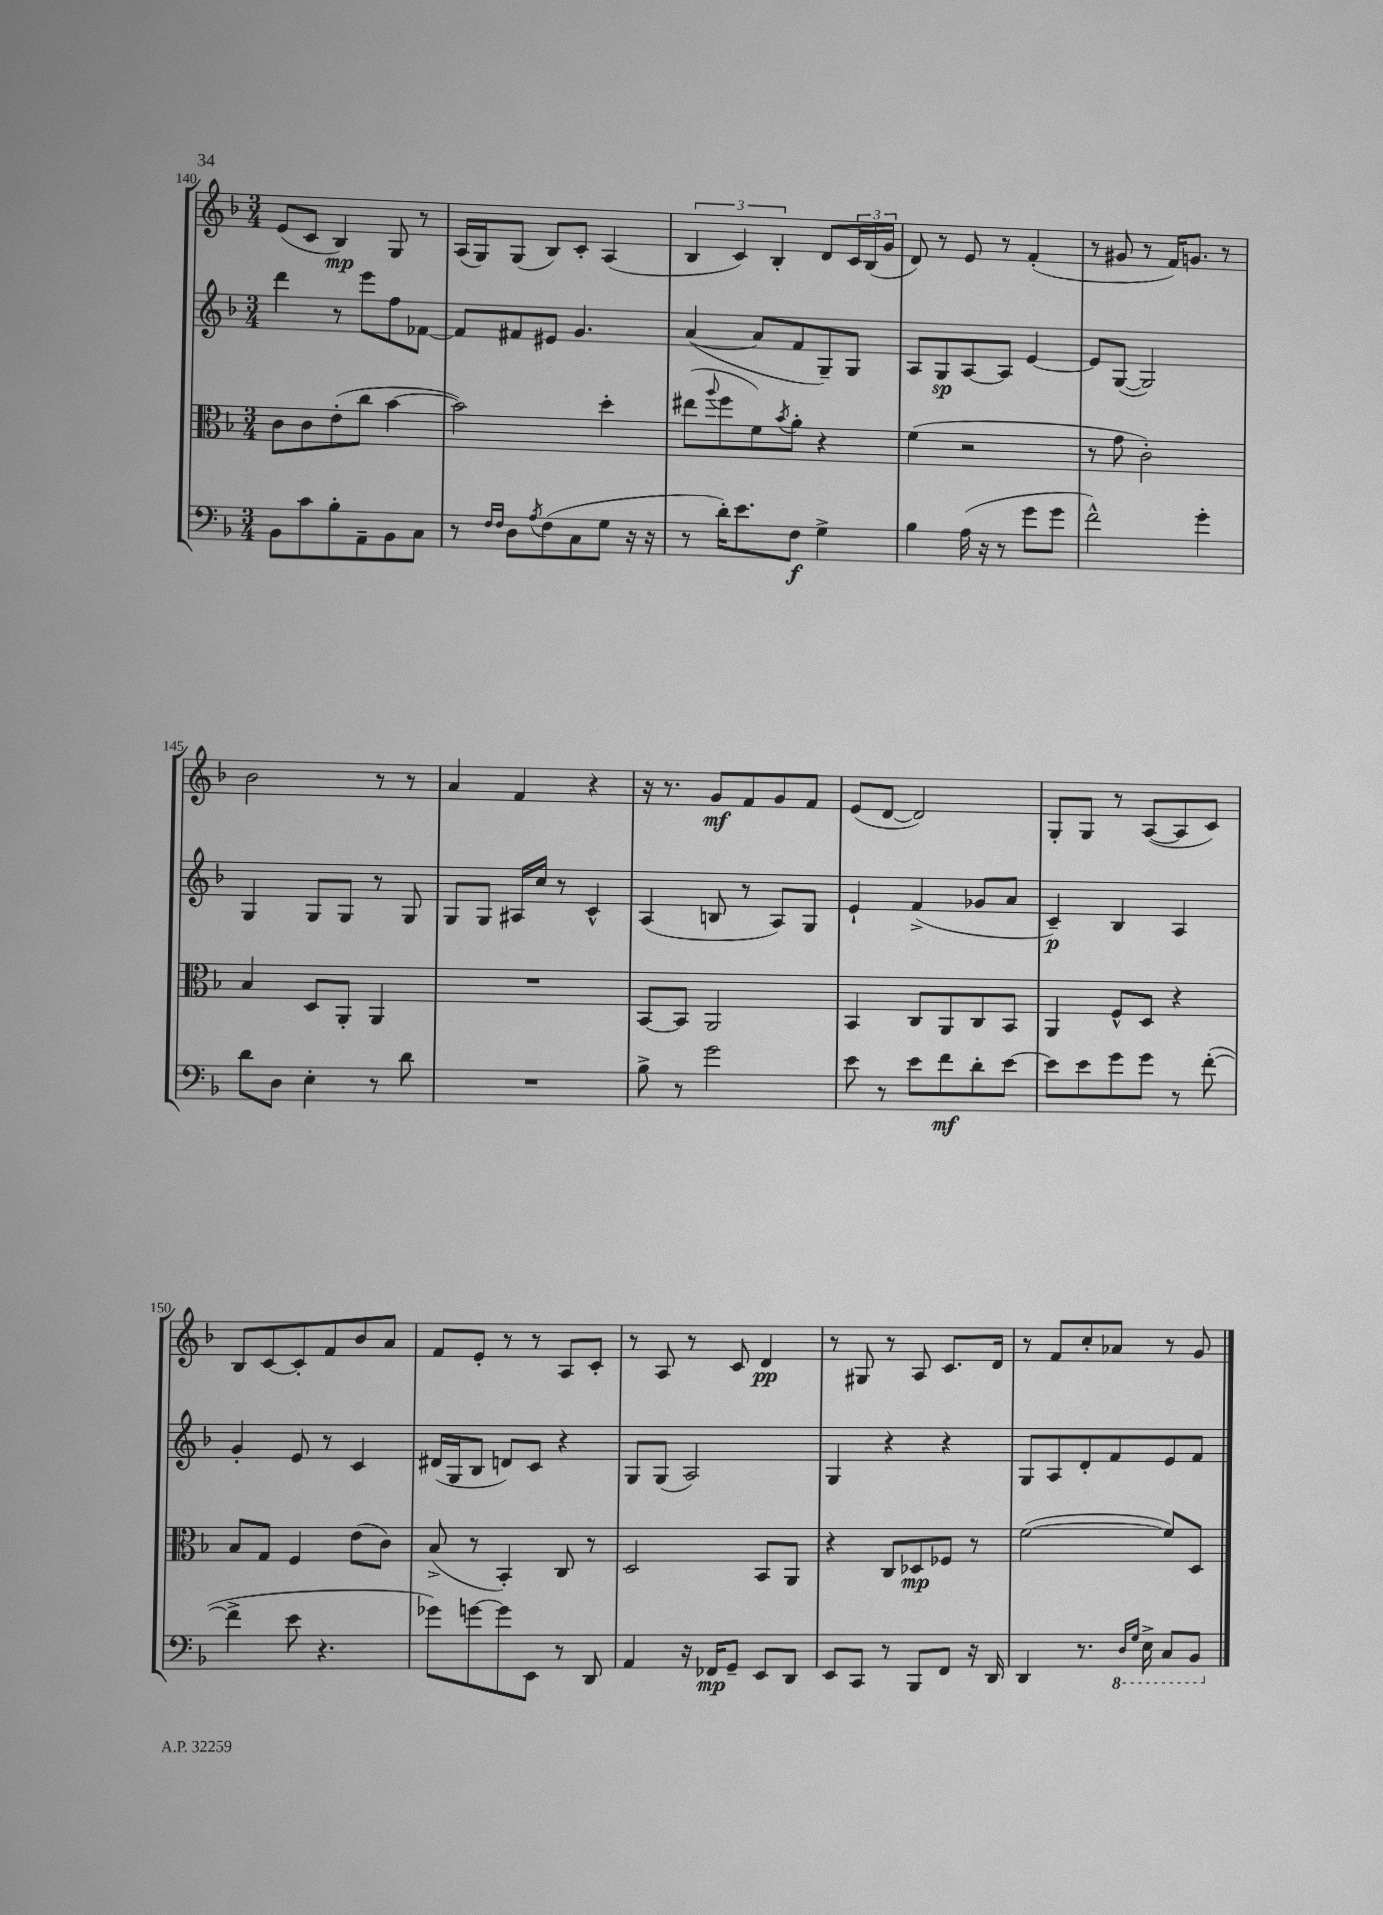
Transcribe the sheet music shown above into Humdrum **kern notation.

**kern	**kern	**kern	**kern
*staff4	*staff3	*staff2	*staff1
*clefF4	*clefC3	*clefG2	*clefG2
*k[b-]	*k[b-]	*k[b-]	*k[b-]
*M3/4	*M3/4	*M3/4	*M3/4
8BB-	8c	4ddd	(8e
8c	8c	.	8c
8B-'	(8e'	8r	4B-)
8AA~	8cc	8eee	.
8BB-	[4b-	8ff	8G
8C	.	[8f-	8r
=	=	=	=
8r	2b-])	8f-]	(16A
.	.	.	16G)
16qqF	.	.	.
16qqF	.	.	.
8D	.	8f#	(8G
8qA	.	.	.
(8F	.	8e#	8B-)
8C	.	4.g	8c'
8G	4dd'	.	(4A
16r	.	.	.
16r	.	.	.
=	=	=	=
8r	(8ee#	([4a	6B-
.	8qqaa	.	.
16d')	8ff	.	.
.	.	.	6c)
8.e	.	.	.
.	8f)	8a]	.
.	.	.	6B-'
.	8qb-	.	.
8F	8a'	8f	.
4G^	4r	8G~)	8d
.	.	8G	24c
.	.	.	(24B-
.	.	.	24g
=	=	=	=
4B-	(4f	8A	8d)
.	.	8G	8r
(16A	2r	[8A	8e
16r	.	.	.
8r	.	8A]	8r
8g	.	[4e	(4f'
8g	.	.	.
=	=	=	=
2f^^)	8r	8e]	8r
.	8g	([8G	8g#
.	2c')	2G])	8r
.	.	.	16f)
.	.	.	8.g
4g'	.	.	.
.	.	.	8r
=	=	=	=
8d	4B-	4G	2b-
8D	.	.	.
4E'	8D	8G	.
.	8AA'	8G	.
8r	4AA	8r	8r
8d	.	8G	8r
=	=	=	=
2.r	2.r	8G	4a
.	.	8G	.
.	.	16A#	4f
.	.	16cc	.
.	.	8r	.
.	.	4c^^	4r
=	=	=	=
8B-^	[8BB-	(4A	16r
.	.	.	8.r
8r	8BB-]	.	.
2g	2AA	8B	8g
.	.	8r	8f
.	.	8A)	8g
.	.	8G	8f
=	=	=	=
8e	4BB-	4e`	(8e
8r	.	.	[8d
8e	8C	(4f^	2d])
8f	8AA	.	.
8d'	8C	8g-	.
[8e	8BB-	8a	.
=	=	=	=
8e]	4AA	4c~)	8G'
8e	.	.	8G
8g	8F^^	4B-	8r
8g	8D	.	([8A
8r	4r	4A	8A]
([8f'	.	.	8c)
=	=	=	=
4f^]	8B-	4g'	8B-
.	8G	.	[8c
8e	4F	8e	8c']
4.r	.	8r	8f
.	(8e	4c	8b-
.	8c)	.	8a
=	=	=	=
8g-)	(8B-^	(16d#	8f
.	.	16G	.
[8g	8r	8B-	8e'
8g]	4BB-')	8d)	8r
8EE	.	8c	8r
8r	8C	4r	8A
8DD	8r	.	8c'
=	=	=	=
4AA	2D	8G	8r
.	.	(8G	8A
16r	.	2A)	8r
16FF-	.	.	.
8GG~	.	.	8c
8EE	8BB-	.	4d
8DD	8AA	.	.
=	=	=	=
8EE	4r	4G	8r
8CC	.	.	8G#
8r	8C	4r	8r
8BBB-	8D-	.	8A
8FF	8F-	4r	8.c
16r	8r	.	.
16DD	.	.	16d
=	=	=	=
4DD	([2f	8G	8r
.	.	8A	8f
8.r	.	8d'	8cc'
.	.	8f	8a-
16qqDD	.	.	.
16qqGG	.	.	.
16EE^	.	.	.
8CC	8f])	8e	8r
8BBB-	8D	8f	8g
==	==	==	==
*-	*-	*-	*-
